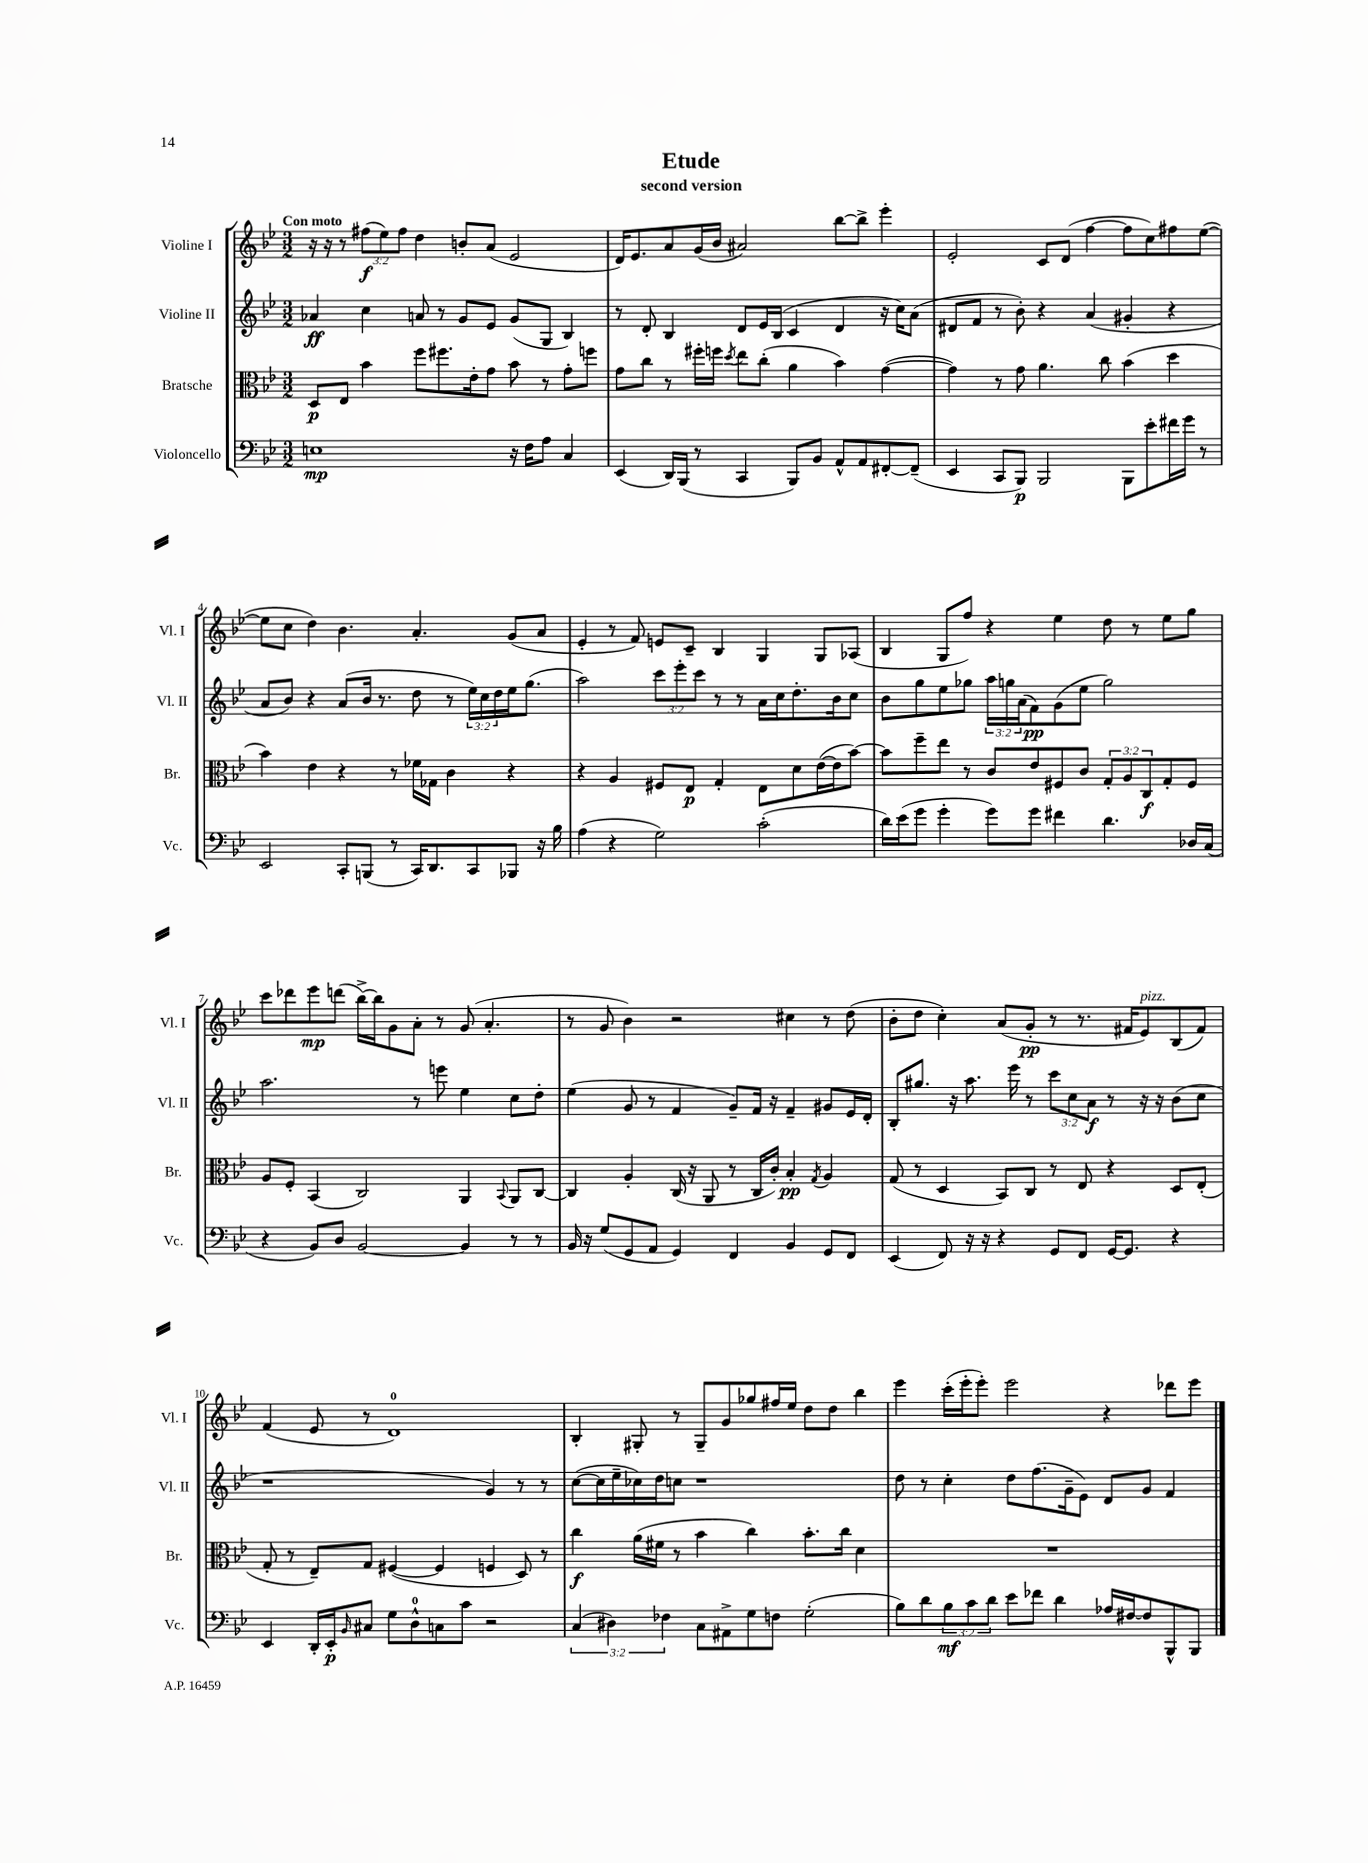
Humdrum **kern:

**kern	**dynam	**kern	**dynam	**kern	**dynam	**kern	**dynam
*part4	*part4	*part3	*part3	*part2	*part2	*part1	*part1
*staff4	*staff4	*staff3	*staff3	*staff2	*staff2	*staff1	*staff1
*I"Violoncello	*	*I"Bratsche	*	*I"Violine II	*	*I"Violine I	*
*I'Vc.	*	*I'Br.	*	*I'Vl. II	*	*I'Vl. I	*
*clefF4	*	*clefC3	*	*clefG2	*	*clefG2	*
*k[b-e-]	*	*k[b-e-]	*	*k[b-e-]	*	*k[b-e-]	*
*M3/2	*	*M3/2	*	*M3/2	*	*M3/2	*
=1	=1	=1	=1	=1	=1	=1	=1
!	!	!	!	!	!	!LO:TX:a:B:t=Con moto	!
1En	mp	8D/L	p	4a-X/	ff	16r	.
.	.	.	.	.	.	16r	.
.	.	8E-/J	.	.	.	8r	.
.	.	4b-\	.	4cc\	.	(12ff#X\L	f
.	.	.	.	.	.	12ee-\)	.
.	.	.	.	.	.	12ff#\J	.
.	.	8ff\L	.	8an/	.	4dd\	.
.	.	8.ff#X\	.	8r	.	.	.
.	.	.	.	8g/L	.	8bn'/L	.
.	.	16e-'\k	.	.	.	.	.
.	.	8g\J	.	8e-/J	.	(8a/J	.
16r	.	8b-\	.	(8g/L	.	2e-/	.
16F\KL	.	.	.	.	.	.	.
8A\J	.	8r	.	8G/J	.	.	.
4C/	.	8g'\L	.	4B-/)	.	.	.
.	.	8ffn\J	.	.	.	.	.
=2	=2	=2	=2	=2	=2	=2	=2
(4EE-/	.	8g\L	.	8r	.	16d/KL)	.
.	.	.	.	.	.	8.e-/	.
.	.	8cc\J	.	8d'/	.	.	.
16DD/LL)	.	8r	.	4B-/	.	8a/	.
(16BBB-/JJ	.	.	.	.	.	.	.
8r	.	16ff#X'\LL	.	.	.	(16g/L	.
.	.	16ffn\JJ	.	.	.	16b-/JJ	.
.	.	8qdd/	.	.	.	.	.
4CC/	.	8ee-\L	.	8d/L	.	2a#X/)	.
.	.	(8cc'\J	.	16e-/L	.	.	.
.	.	.	.	(16B-/JJ	.	.	.
8BBB-/L)	.	4a\	.	4c/	.	.	.
8BB-/J	.	.	.	.	.	.	.
8AA^^/L	.	4b-\)	.	4d/	.	[8bb-\L	.
8AA/	.	.	.	.	.	8bb-^\J]	.
[8FF#X'/	.	([4g\	.	16r	.	4eee-'\	.
.	.	.	.	16cc\KL)	.	.	.
(8FF#~/J]	.	.	.	(8a\J	.	.	.
=3	=3	=3	=3	=3	=3	=3	=3
4EE-/	.	4g\])	.	8d#X/L	.	2e-'/	.
.	.	.	.	8f/J	.	.	.
8CC/L	.	8r	.	8r	.	.	.
8BBB-/J)	p	8g\	.	8b-'\)	.	.	.
2BBB-/	.	4.a\	.	4r	.	8c/L	.
.	.	.	.	.	.	(8d/J	.
.	.	.	.	(4a/	.	[4ff\	.
.	.	8cc\	.	.	.	.	.
8BBB-\L	.	(4b-\	.	4g#X'/	.	8ff\L]	.
8e-'\	.	.	.	.	.	8cc\)	.
16f#X\L	.	4dd\	.	4r	.	8ff#X\	.
16g\JJ	.	.	.	.	.	.	.
8r	.	.	.	.	.	([8ee-\J	.
!!LO:LB:g=z
=4	=4	=4	=4	=4	=4	=4	=4
2EE-/	.	4b-\)	.	8a/L	.	8ee-\L]	.
.	.	.	.	8b-/J)	.	8cc\J	.
.	.	4e-\	.	4r	.	4dd\)	.
8CC'/L	.	4r	.	(8a/L	.	4.b-\	.
(8BBBn/J	.	.	.	16b-/Jk	.	.	.
.	.	.	.	8.r	.	.	.
8r	.	8r	.	.	.	.	.
16CC/KL)	.	16f-X\LL	.	8dd\	.	4.a'/	.
8.DD/	.	16G-X\JJ	.	.	.	.	.
.	.	4c\	.	8r	.	.	.
8CC/	.	.	.	24ee-\LL)	.	.	.
.	.	.	.	24cc\	.	.	.
.	.	.	.	24dd\	.	.	.
8BBB-X/J	.	4r	.	16ee-\J	.	(8g/L	.
.	.	.	.	(8.gg\J	.	.	.
16r	.	.	.	.	.	8a/J	.
16B-\	.	.	.	.	.	.	.
=5	=5	=5	=5	=5	=5	=5	=5
(4A\	.	4r	.	2aa\)	.	4e-'/	.
4r	.	4A/	.	.	.	8r	.
.	.	.	.	.	.	8f/)	.
2G\)	.	8F#X/L	.	12ccc\L	.	8en/L	.
.	.	.	.	12eee-'\	.	.	.
.	.	8E-/J	p	.	.	8c~/J	.
.	.	.	.	12ccc\J	.	.	.
.	.	4G'/	.	8r	.	4B-/	.
.	.	.	.	8r	.	.	.
(2c'\	.	8E-\L	.	16a\LL	.	4G/	.
.	.	.	.	16cc\J	.	.	.
.	.	8d\	.	8.dd'\	.	.	.
.	.	([16e-\L	.	.	.	8G/L	.
.	.	16e-\J]	.	16b-\k	.	.	.
.	.	[8b-\J)	.	8cc\J	.	(8A-X/J	.
=6	=6	=6	=6	=6	=6	=6	=6
16d\LL)	.	8b-\L]	.	8b-\L	.	4B-/	.
(16e-\J	.	.	.	.	.	.	.
8g\J	.	8ff~\	.	8gg\	.	.	.
4g'\	.	8ee-\J	.	8ee-\	.	8G/L	.
.	.	8r	.	8gg-X\J	.	8ff/J)	.
8g\L)	.	8c/L	.	24aa\LL	.	4r	.
.	.	.	.	24ggn\	.	.	.
.	.	.	.	(24a\J	.	.	.
8g\J	.	8e-/	.	8f\)	pp	.	.
4f#X\	.	8F#X/	.	(8g\	.	4ee-\	.
.	.	8c/J	.	8ee-\J	.	.	.
4.d\	.	12G'/L	.	2gg\)	.	8dd\	.
.	.	12A/	.	.	.	.	.
.	.	.	.	.	.	8r	.
.	.	12C/	f	.	.	.	.
.	.	8G'/	.	.	.	8ee-\L	.
16D-X/LL	.	8F#/J	.	.	.	8gg\J	.
(16C/JJ	.	.	.	.	.	.	.
!!LO:LB:g=z
=7	=7	=7	=7	=7	=7	=7	=7
4r	.	8A/L	.	2.aa\	.	8ccc\L	.
.	.	8F'/J	.	.	.	8ddd-X\	.
8BB-/L)	.	(4BB-/	.	.	.	8eee-\	mp
8D/J	.	.	.	.	.	(8dddn\J	.
[2BB-/	.	2C/)	.	.	.	[16bb-^\LL)	.
.	.	.	.	.	.	16bb-\J]	.
.	.	.	.	.	.	8g\	.
.	.	.	.	8r	.	8a'\J	.
.	.	.	.	8eeen\	.	8r	.
4BB-/]	.	4AA/	.	4ee-\	.	(8g/	.
.	.	.	.	.	.	4.a'/	.
.	.	8qqBB-/	.	.	.	.	.
8r	.	8AA/L	.	8cc\L	.	.	.
8r	.	[8C/J	.	8dd'\J	.	.	.
=8	=8	=8	=8	=8	=8	=8	=8
16BB-/	.	4C/]	.	(4ee-\	.	8r	.
16r	.	.	.	.	.	.	.
(8G/L	.	.	.	.	.	8g/	.
8GG/	.	4A'/	.	8g/	.	4b-\)	.
8AA/J	.	.	.	8r	.	.	.
4GG/)	.	(16C/	.	4f/	.	2r	.
.	.	16r	.	.	.	.	.
.	.	8AA/	.	.	.	.	.
4FF/	.	8r	.	8g~/L)	.	.	.
.	.	16C/LL	.	16f/Jk	.	.	.
.	.	16c'/JJ)	.	16r	.	.	.
4BB-/	.	4B-'/	pp	4f~/	.	4cc#X\	.
.	.	8qG/	.	.	.	.	.
8GG/L	.	4A/	.	8g#X/L	.	8r	.
8FF/J	.	.	.	16e-/L	.	(8dd\	.
.	.	.	.	16d'/JJ	.	.	.
=9	=9	=9	=9	=9	=9	=9	=9
(4EE-/	.	(8G/	.	8B-'/L	.	8b-'\L	.
.	.	8r	.	8.gg#X/J	.	8dd\J	.
8FF/)	.	4D/	.	.	.	4cc'\)	.
.	.	.	.	16r	.	.	.
16r	.	.	.	8.aa\	.	.	.
16r	.	.	.	.	.	.	.
4r	.	8BB-/L)	.	.	.	(8a/L	.
.	.	.	.	16eee-\	.	.	.
.	.	8C/J	.	8r	.	8g'/J	pp
8GG/L	.	8r	.	12ccc\L	.	8r	.
.	.	.	.	12cc\	.	.	.
8FF/J	.	8E-/	.	.	.	8.r	.
.	.	.	.	12a\J	f	.	.
[16GG/KL	.	4r	.	8r	.	.	.
8.GG/J]	.	.	.	.	.	16f#X/KL	.
!	!	!	!	!	!	!LO:TX:a:i:t=pizz.	!
.	.	.	.	16r	.	8e-/)	.
.	.	.	.	16r	.	.	.
4r	.	8D/L	.	(8b-\L	.	(8B-/	.
.	.	(8E-'/J	.	8cc\J	.	8f#/J)	.
!!LO:LB:g=z
=10	=10	=10	=10	=10	=10	=10	=10
4EE-/	.	8G'/	.	1r	.	(4f/	.
.	.	8r	.	.	.	.	.
16DD'/LL	.	8E-~/L)	.	.	.	8e-/	.
16EE-'/J	p	.	.	.	.	.	.
16qqBB-/	.	.	.	.	.	.	.
8C#X/J	.	8G/J	.	.	.	8r	.
8G\L	.	([4F#X/	.	.	.	1d)	.
8D^^\	.	.	.	.	.	.	.
8Cn\	.	4F#/]	.	.	.	.	.
8c\J	.	.	.	.	.	.	.
2r	.	4Fn/	.	4g/)	.	.	.
.	.	8D/)	.	8r	.	.	.
.	.	8r	.	8r	.	.	.
=11	=11	=11	=11	=11	=11	=11	=11
(6C/	.	4cc\	f	([8cc\L	.	4B-'/	.
.	.	.	.	16cc\L]	.	.	.
6D#X\)	.	.	.	.	.	.	.
.	.	.	.	16ee-~\	.	.	.
.	.	(16a\LL	.	16cc-X\)	.	8G#X'/	.
.	.	16f#X\JJ	.	16dd\J	.	.	.
6F-X\	.	.	.	.	.	.	.
.	.	8r	.	8ccn\J	.	8r	.
8C\L	.	4b-\	.	1r	.	8G#~/L	.
8AA#X^\	.	.	.	.	.	8g/	.
8G\	.	4cc\)	.	.	.	8gg-X/	.
8Fn\J	.	.	.	.	.	16ff#X/L	.
.	.	.	.	.	.	16ee-/JJ	.
(2G'\	.	8.b-'\L	.	.	.	8dd\L	.
.	.	.	.	.	.	8dd\J	.
.	.	16cc\Jk	.	.	.	.	.
.	.	4d\	.	.	.	4bb-\	.
=12	=12	=12	=12	=12	=12	=12	=12
8B-\L)	.	1.r	.	8dd\	.	4eee-\	.
8d\	.	.	.	8r	.	.	.
12B-\	mf	.	.	4cc'\	.	(16ccc'\LL	.
.	.	.	.	.	.	16eee-'\J	.
12c\	.	.	.	.	.	.	.
.	.	.	.	.	.	8eee-'\J)	.
12d\J	.	.	.	.	.	.	.
8e-\L	.	.	.	8dd\L	.	2eee-\	.
8f-X\J	.	.	.	(8.ff\	.	.	.
4d\	.	.	.	.	.	.	.
.	.	.	.	16g~\k	.	.	.
.	.	.	.	8e-\J)	.	.	.
16A-X/LL	.	.	.	8d/L	.	4r	.
[16F#X/J	.	.	.	.	.	.	.
8F#/]	.	.	.	8g/J	.	.	.
8BBB-^^/	.	.	.	4f/	.	8ddd-X\L	.
8BBB-/J	.	.	.	.	.	8eee-\J	.
==	==	==	==	==	==	==	==
*-	*-	*-	*-	*-	*-	*-	*-
